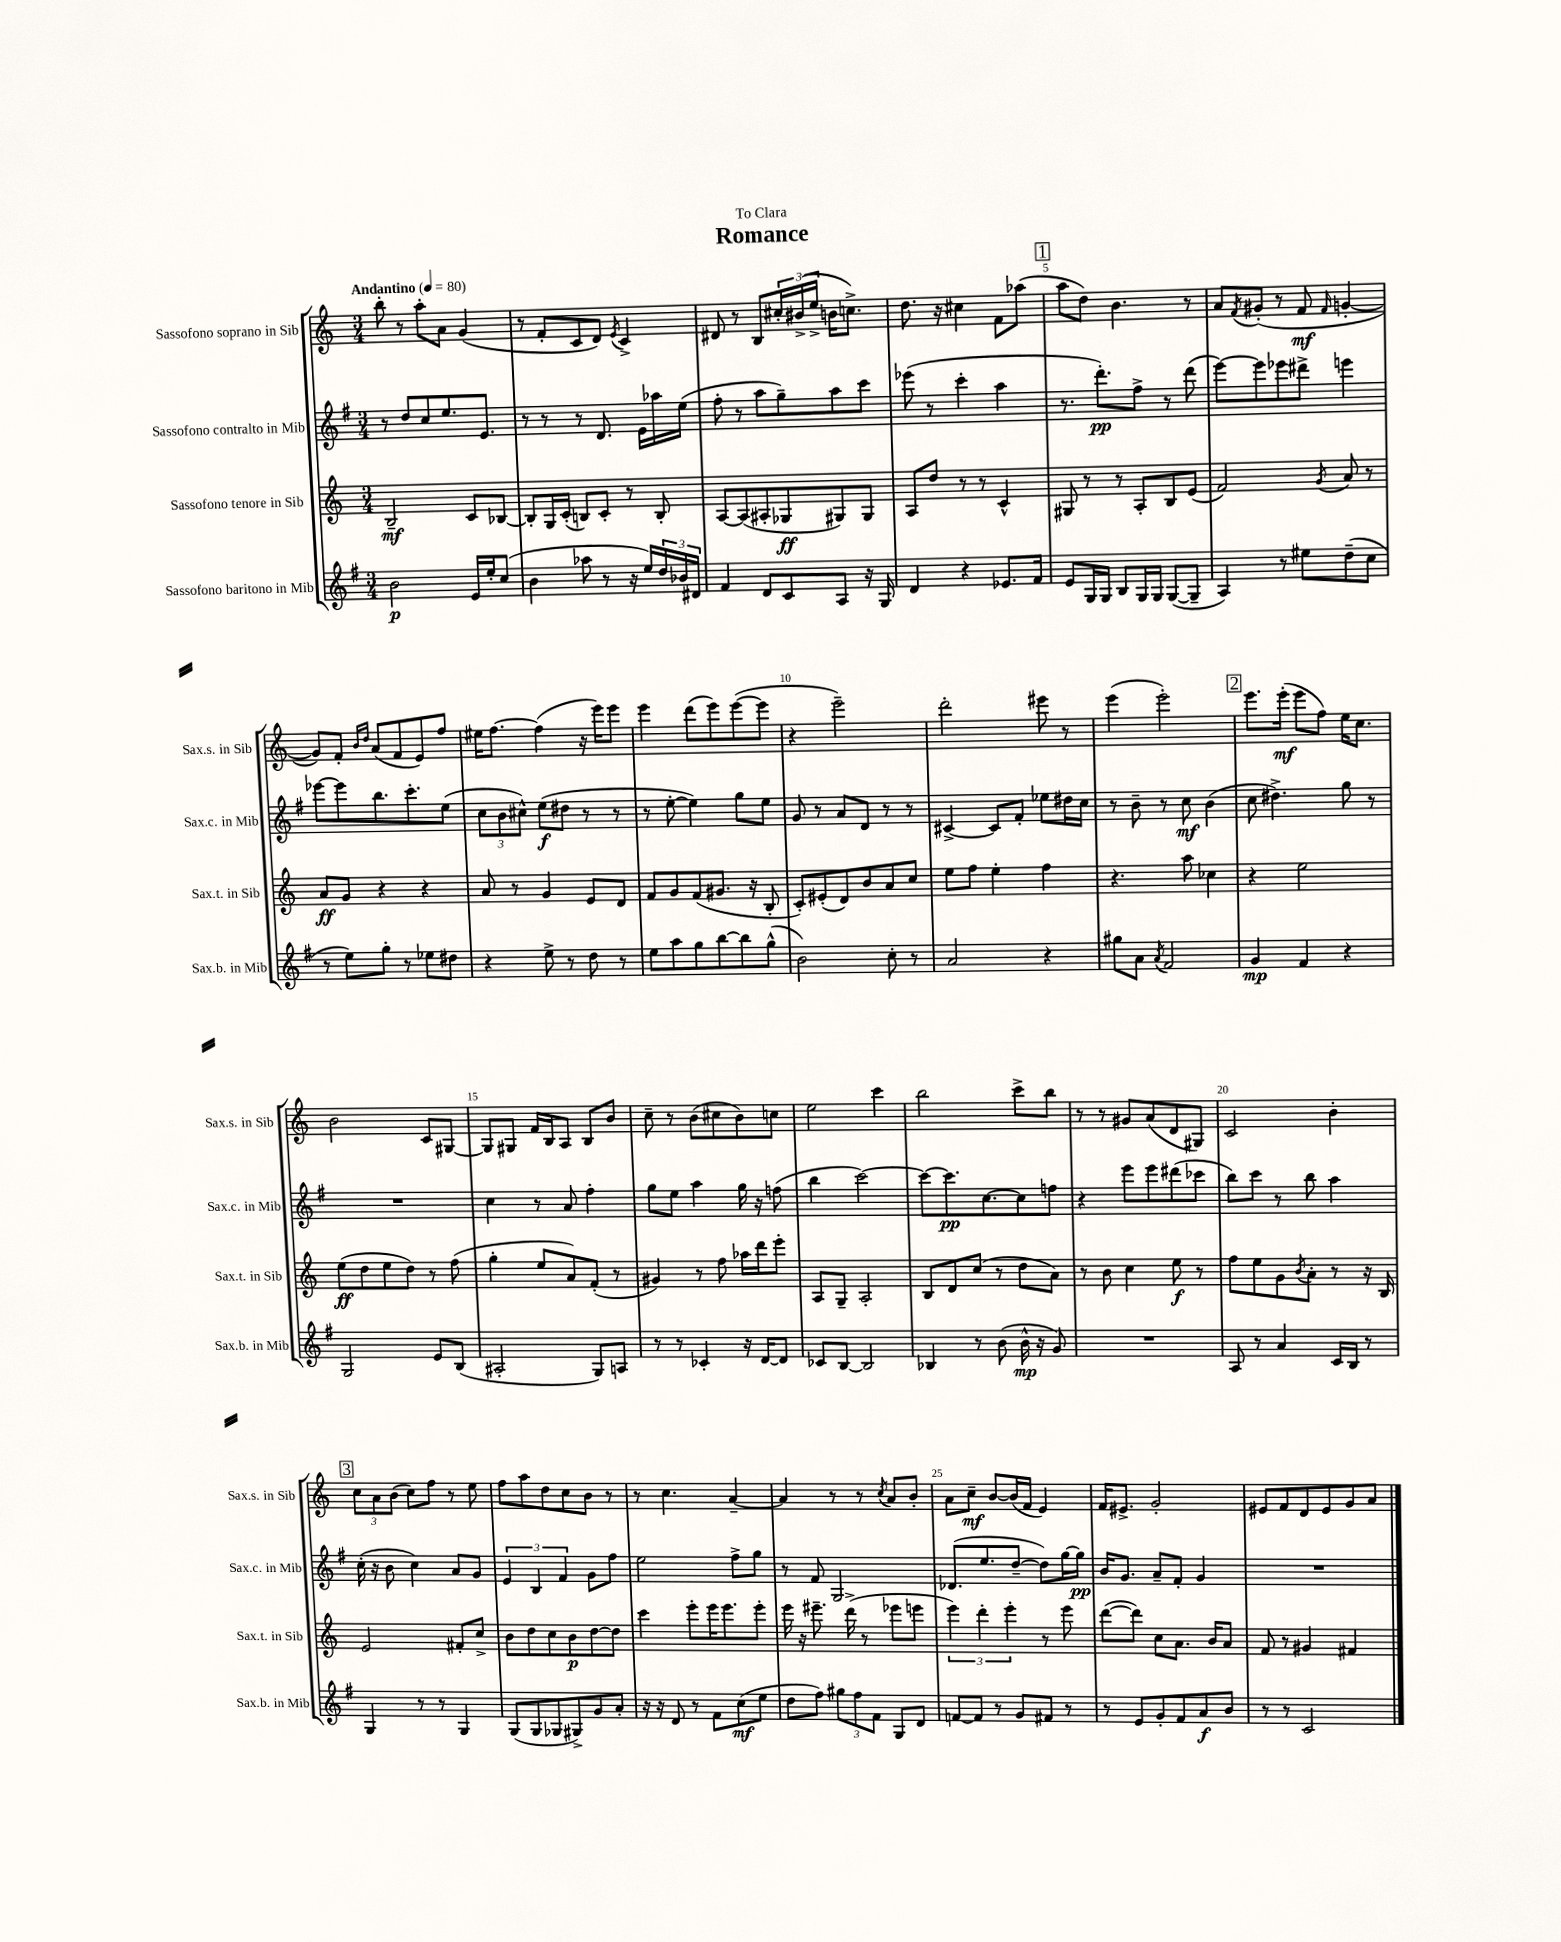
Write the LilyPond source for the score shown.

\header { title = "Romance" dedication = "To Clara" }
<<
\new StaffGroup <<
\new Staff = "s0" \with { instrumentName = "Sassofono soprano in Sib" shortInstrumentName = "Sax.s. in Sib" } {
    \clef treble \key c \major \numericTimeSignature \time 3/4 \tempo "Andantino" 4 = 80
    b''8-. r8 a''8-. a'8 g'4( |
    r8 f'8-. c'8 d'8) \acciaccatura { e'8 } c'4-> |
    dis'8 r8 b8 \tuplet 3/2 { cis''16-. bis'16->( e''16-> } b'16 c''8.->) |
    d''8. r16 cis''4 f'8 aes''8( |
    \mark \markup { \box "1" } a''8 d''8) b'4. r8 |
    a'8 \acciaccatura { f'8 } gis'8-.( r8 f'8\mf \grace { f'16 } g'4~-. |
    g'8) f'8-. \grace { b'16 d''16 } a'8( f'8 e'8) f''8 |
    eis''16 f''8.~ f''4( r16 e'''16) e'''8 |
    e'''4 d'''8( e'''8) e'''8~( e'''8 |
    r4 e'''2--) |
    d'''2-. eis'''8 r8 |
    e'''4( e'''2-.) |
    \mark \markup { \box "2" } e'''8. e'''16-.\mf( e'''8 f''8) e''16 c''8. |
    b'2 c'8 gis8~ |
    gis8 gis8 f'16 b16 a8 b8 b'8 |
    c''8-- r8 b'8( cis''8 b'8) c''8 |
    e''2 c'''4 |
    b''2 c'''8-> b''8 |
    r8 r8 gis'8 a'8( d'8 gis8) |
    c'2 b'4-. |
    \mark \markup { \box "3" } \tuplet 3/2 { c''8 a'8 b'8( } c''8) f''8 r8 e''8 |
    f''8 a''8 d''8 c''8 b'8 r8 |
    r8 c''4. a'4~-- |
    a'4 r8 r8 \acciaccatura { c''8 } a'8 b'8-. |
    a'8 c''8--\mf b'8~ b'16( f'16 e'4) |
    f'16 eis'8.-> g'2-. |
    eis'8 f'8 d'8 eis'8 g'8 a'8 \bar "|." |
}
\new Staff = "s1" \with { instrumentName = "Sassofono contralto in Mib" shortInstrumentName = "Sax.c. in Mib" } {
    \clef treble \key g \major \numericTimeSignature \time 3/4
    r8 d''8 c''8 e''8. e'8. |
    r8 r8 r8 d'8. e'16 aes''16 e''16( |
    fis''8-. r8 a''8 g''8--) a''8 c'''8 |
    ees'''8( r8 c'''4-. a''4 |
    \mark \markup { \box "1" } r8. d'''8.-.\pp) fis''8-> r8 d'''8( |
    e'''8~) e'''8 ees'''8 dis'''8-> e'''4 |
    ees'''8~ ees'''8 b''8. c'''8.-. e''8( |
    \tuplet 3/2 { c''8 b'8 cis''8-^) } e''8\f( dis''8 r8 r8 |
    r8 e''8~-. e''4) g''8 e''8 |
    g'8 r8 a'8 d'8 r8 r8 |
    cis'4~-> cis'8 fis'8-. ees''8 dis''16 c''16 |
    r8 b'8-- r8 c''8\mf b'4( |
    \mark \markup { \box "2" } c''8 dis''4.->) g''8 r8 |
    R2. |
    c''4 r8 a'8 fis''4-. |
    g''8 e''8 a''4 g''16 r16 f''8( |
    b''4 c'''2~) |
    c'''8~ c'''8.\pp c''8.~ c''8 f''8 |
    r4 e'''8 e'''8 dis'''8( ces'''8 |
    b''8) c'''8 r8 b''8 a''4 |
    \mark \markup { \box "3" } c''16-.( r16 b'8 c''4) a'8 g'8 |
    \tuplet 3/2 { e'4 b4 fis'4 } g'8 fis''8 |
    e''2 fis''8-> g''8 |
    r8 fis'8 g2 |
    des'8.( e''8. d''8~-- d''8) g''16~ g''16\pp |
    b'16 g'8. a'8-- fis'8-. g'4 |
    R2. \bar "|." |
}
\new Staff = "s2" \with { instrumentName = "Sassofono tenore in Sib" shortInstrumentName = "Sax.t. in Sib" } {
    \clef treble \key c \major \numericTimeSignature \time 3/4
    b2--\mf c'8 bes8~ |
    bes8-. g16 c'16-.( b8) c'8-. r8 b8-. |
    a8~ a8( ais8-. ges8\ff gis8) gis8 |
    a8 d''8 r8 r8 c'4-^ |
    \mark \markup { \box "1" } gis8 r8 r8 a8-. b8 e'8( |
    f'2) \acciaccatura { g'8 } a'8 r8 |
    a'8\ff g'8 r4 r4 |
    a'8 r8 g'4 e'8 d'8 |
    f'8 g'8 f'8( gis'8. r16 b8-. |
    c'8-.) eis'8-.( d'8) b'8 a'8 c''8 |
    e''8 f''8 e''4-. f''4 |
    r4. a''8 ces''4 |
    \mark \markup { \box "2" } r4 e''2 |
    e''8\ff( d''8 e''8 d''8) r8 f''8( |
    g''4-. e''8 a'8) f'8-.( r8 |
    gis'4) r8 f''8 aes''16 d'''16 e'''8-. |
    a8 g8-- a2-. |
    b8 d'8 c''8( r8 d''8 a'8) |
    r8 b'8 c''4 e''8\f r8 |
    f''8 e''8 g'8 \acciaccatura { b'8 } a'8-. r8 r16 b16 |
    \mark \markup { \box "3" } e'2 fis'8-. c''8-> |
    b'8 d''8 c''8 b'8\p d''8~ d''8 |
    c'''4 e'''8-. e'''16 e'''8. e'''8-. |
    e'''16 r16 eis'''8.-- d'''16->( r8 ees'''8 e'''8 |
    \tuplet 3/2 { e'''4) d'''4-. e'''4-. } r8 e'''8 |
    d'''8~( d'''8) c''8 a'8. b'16 a'8 |
    f'8 r8 gis'4 fis'4 \bar "|." |
}
\new Staff = "s3" \with { instrumentName = "Sassofono baritono in Mib" shortInstrumentName = "Sax.b. in Mib" } {
    \clef treble \key g \major \numericTimeSignature \time 3/4
    b'2\p e'16 e''16-. c''8( |
    b'4 aes''8 r8 r16 e''16) \tuplet 3/2 { d''16 bes'16 dis'16 } |
    fis'4 d'8 c'8 a8 r16 g16 |
    d'4 r4 ees'8. fis'16 |
    \mark \markup { \box "1" } e'8 g16 g16 b8 g16 g16 g8~( g8-- |
    a4) r8 eis''8 d''8--( c''8 |
    r8 e''8) g''8-. r8 ees''8 dis''8 |
    r4 e''8-> r8 d''8 r8 |
    e''8 a''8 g''8 b''8~ b''8 g''8-^( |
    b'2) c''8-. r8 |
    a'2 r4 |
    gis''8 a'8 \acciaccatura { a'8 } fis'2 |
    \mark \markup { \box "2" } g'4\mp fis'4 r4 |
    g2 e'8 b8( |
    ais2-. g8) a8 |
    r8 r8 ces'4-. r16 d'16~ d'8 |
    ces'8 b8~ b2 |
    bes4 r8 b'8( b'16-^\mp r16 g'8) |
    R2. |
    a8 r8 a'4 c'16 b16 r8 |
    \mark \markup { \box "3" } g4 r8 r8 g4 |
    g8( g8 ges8 gis8->) g'8 a'8-. |
    r16 r16 d'8 r8 fis'8 c''8\mf( e''8 |
    d''8 fis''8) \tuplet 3/2 { gis''8 fis''8 fis'8 } g8 d'8 |
    f'8~ f'8 r8 g'8 fis'8 r8 |
    r8 e'8 g'8-. fis'8 a'8\f b'8 |
    r8 r8 c'2 \bar "|." |
}
>>
>>
\layout { \context { \Score \override BarNumber.break-visibility = ##(#f #t #t) barNumberVisibility = #(every-nth-bar-number-visible 5) } }
